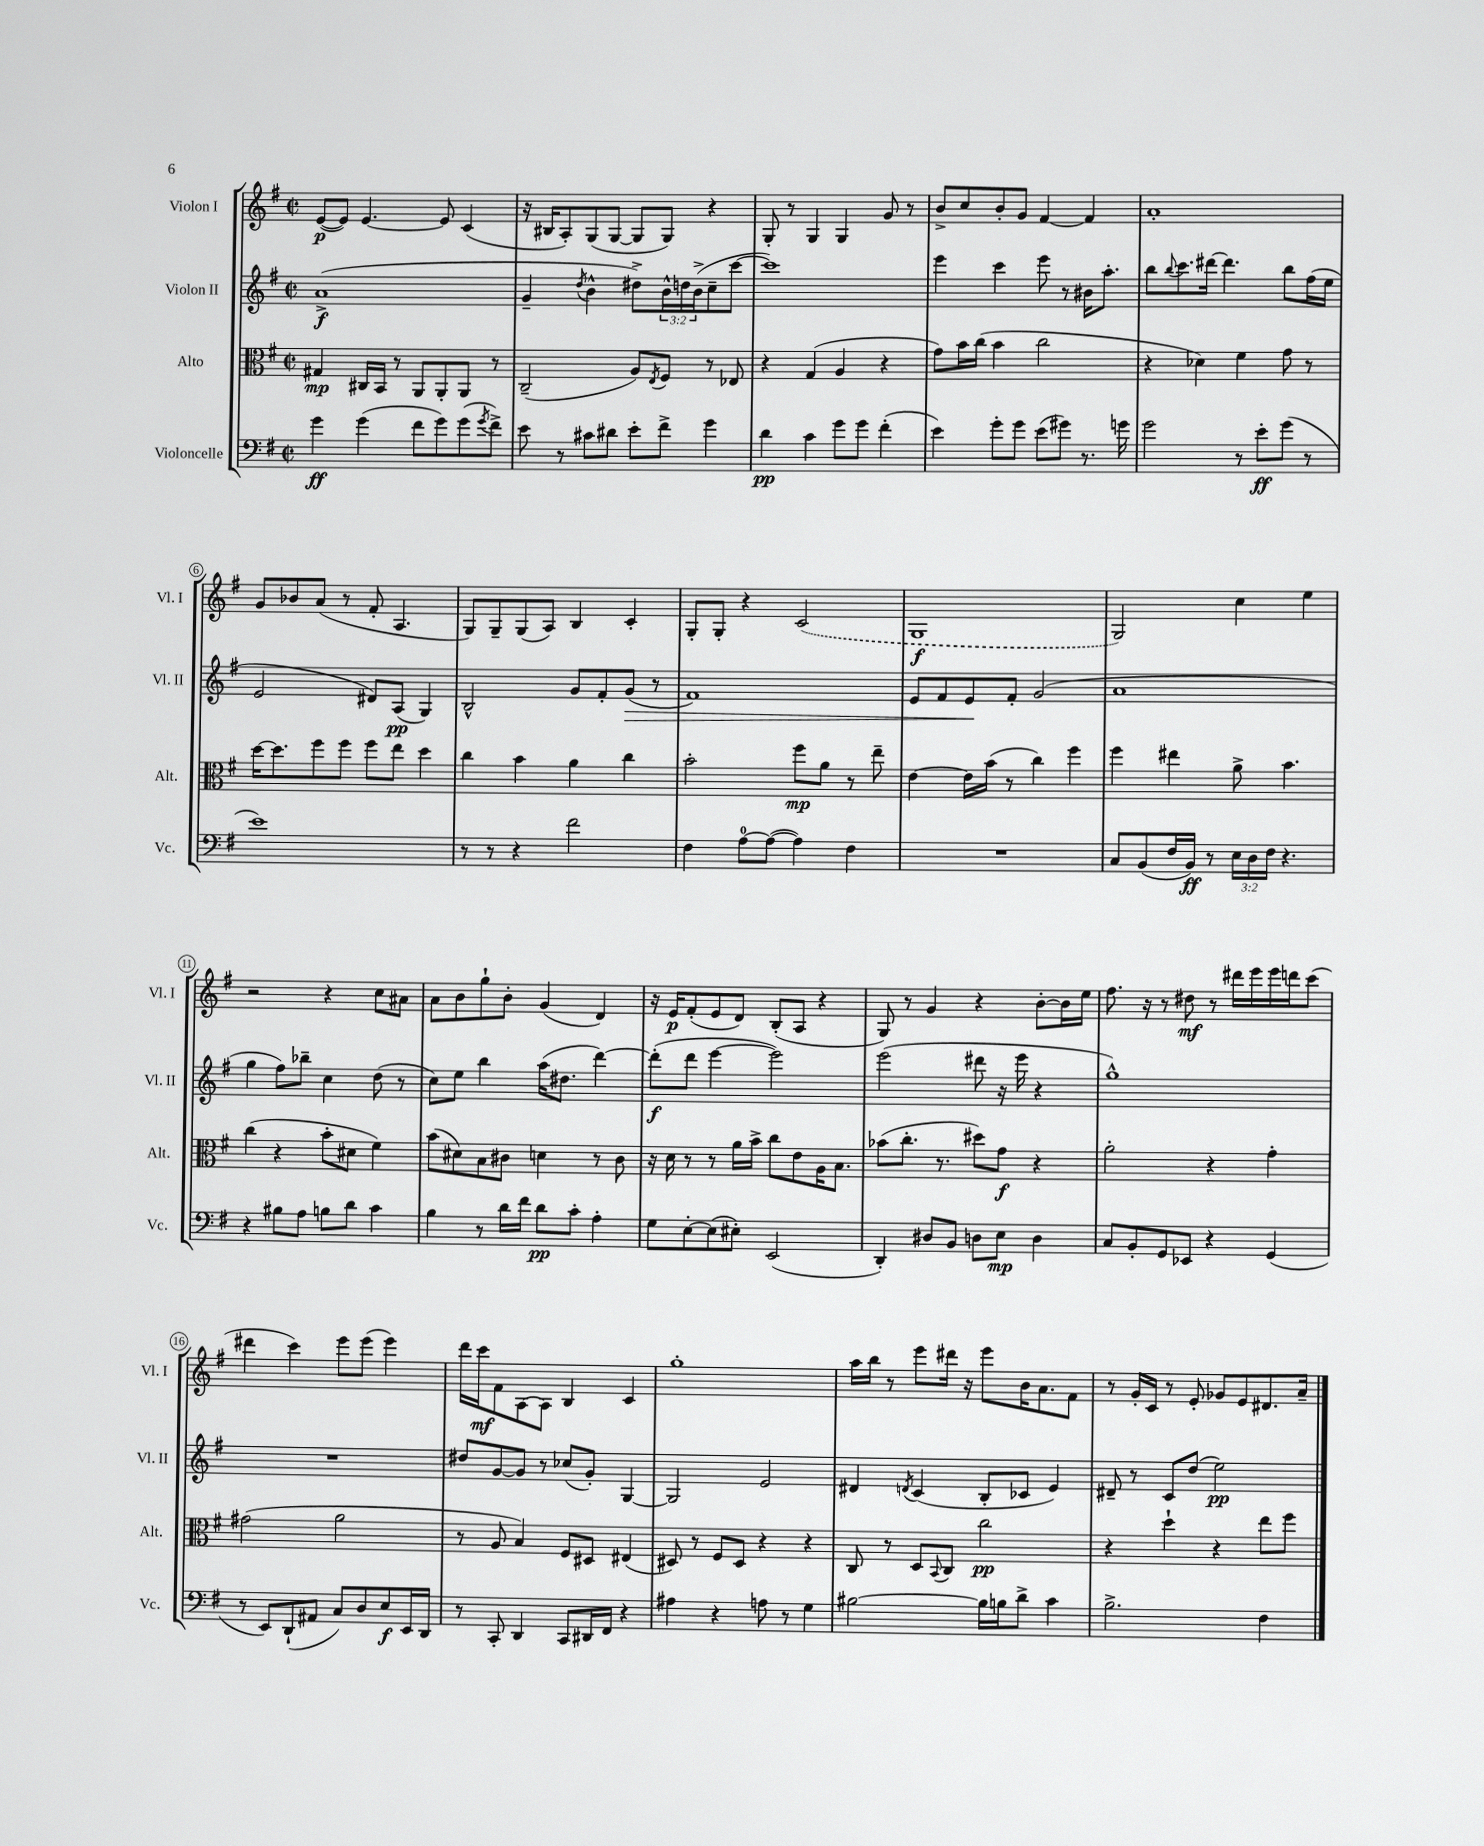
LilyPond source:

<<
\new StaffGroup <<
\new Staff = "s0" \with { instrumentName = "Violon I" shortInstrumentName = "Vl. I" } {
    \clef treble \key g \major \defaultTimeSignature \time 2/2
    e'8~\p( e'8) e'4.~ e'8 c'4( |
    r16 bis16 a8-.) g8( g8~ g8 g8) r4 |
    g8-. r8 g4 g4 g'8 r8 |
    b'8-> c''8 b'8-. g'8 fis'4~ fis'4 |
    a'1-. |
    g'8 bes'8 a'8( r8 fis'8-. a4. |
    g8) g8-- g8( a8) b4 c'4-. |
    g8-. g8-. r4 \once \slurDashed c'2( |
    g1\f |
    g2) c''4 e''4 |
    r2 r4 c''8 ais'8 |
    a'8 b'8 g''8-! b'8-. g'4( d'4) |
    r16 e'16\p fis'8-.( e'8 d'8) b8-.( a8 r4 |
    g8) r8 g'4 r4 b'8~-. b'16 e''16 |
    fis''8. r16 r8 dis''8\mf r8 dis'''16 e'''16 e'''16 d'''16 c'''8( |
    dis'''4 c'''4) e'''8 e'''8( e'''4) |
    d'''16 c'''16\mf fis'8 a8~ a8 b4 c'4 |
    g''1-. |
    a''16 b''16 r8 e'''8 dis'''16 r16 e'''8 b'16 a'8. fis'8 |
    r8 g'16-. c'16 r8 e'8-. ges'8 e'8 dis'8. a'16-- \bar "|." |
}
\new Staff = "s1" \with { instrumentName = "Violon II" shortInstrumentName = "Vl. II" } {
    \clef treble \key g \major \defaultTimeSignature \time 2/2 \override Staff.TupletNumber.text = #tuplet-number::calc-fraction-text
    a'1->\f( |
    g'4-- \acciaccatura { d''8 } b'4-^ dis''8->) \tuplet 3/2 { b'16-^ d''16 b'16->( } c''8-- c'''8~ |
    c'''1) |
    e'''4 c'''4 e'''8 r8 bis'16 a''8.-. |
    b''8 \appoggiatura { b''8 } c'''8. dis'''16~ dis'''4. b''8 fis''16( e''16 |
    e'2 dis'8) a8\pp( g4) |
    b2-^ g'8 fis'8-. g'8\>( r8 |
    fis'1) |
    e'8 fis'8 e'8\! fis'8-. g'2( |
    a'1 |
    g''4 fis''8) bes''8-- c''4 d''8( r8 |
    c''8) e''8 b''4 a''16( dis''8. d'''4~) |
    d'''8-.\f( d'''8 e'''4~ e'''2) |
    e'''2( dis'''8 r16 e'''16 r4 |
    g''1-^) |
    R1 |
    dis''8 g'8~ g'8 r8 ces''8( g'8-.) g4~ |
    g2 e'2 |
    dis'4 \acciaccatura { d'8 } c'4( b8-. ces'8 e'4) |
    dis'8-- r8 c'8 d''8( e''2\pp) \bar "|." |
}
\new Staff = "s2" \with { instrumentName = "Alto" shortInstrumentName = "Alt." } {
    \clef alto \key g \major \defaultTimeSignature \time 2/2
    gis4\mp cis16 b,16 r8 a,8 a,8-. a,8 r8 |
    c2--( a8) \acciaccatura { e8 } fis8 r8 ees8 |
    r4 g4( a4 r4 |
    g'8) b'16 c''16( b'4 c''2 |
    r4 des'4) fis'4 g'8 r8 |
    d''16~ d''8. fis''8 fis''8 fis''8 e''8 d''4 |
    c''4 b'4 a'4 c''4 |
    b'2-. fis''8\mp a'8 r8 e''8-- |
    e'4~ e'16 b'16( r8 c''4) fis''4 |
    fis''4 eis''4 a'8-> b'4. |
    c''4( r4 b'8-. dis'8 fis'4) |
    b'8( dis'8) b8 cis'8 d'4 r8 cis'8 |
    r16 d'16 r8 r8 a'16 b'16-> c''8 e'8 a16 b8. |
    bes'8( c''8.-. r8. dis''8) g'8\f r4 |
    a'2-. r4 g'4-. |
    gis'2( a'2 |
    r8 a8 b4) fis8 dis8 eis4( |
    dis8) r8 fis8 dis8 r4 r4 |
    c8 r8 d8 \appoggiatura { b,8 } c8 c''2\pp |
    r4 d''4-! r4 e''8 fis''8 \bar "|." |
}
\new Staff = "s3" \with { instrumentName = "Violoncelle" shortInstrumentName = "Vc." } {
    \clef bass \key g \major \defaultTimeSignature \time 2/2 \override Staff.TupletNumber.text = #tuplet-number::calc-fraction-text
    g'4\ff g'4( fis'8 g'8) g'8( \acciaccatura { g'8 } fis'8->) |
    e'8 r8 cis'8 dis'8 e'8-. fis'8-> g'4 |
    d'4\pp c'4 g'8 g'8 fis'4-.( |
    e'4) g'8-. g'8 e'8( gis'8) r8. g'16 |
    g'2 r8 e'8-.\ff g'8( r8 |
    e'1) |
    r8 r8 r4 fis'2 |
    fis4 a8-0~ a8~( a4) fis4 |
    R1 |
    c8 b,8( fis16 b,16\ff) r8 \tuplet 3/2 { e16 d16 fis16 } r4. |
    r4 bis8 a8 b8 d'8 c'4 |
    b4 r8 d'16 fis'16 d'8\pp c'8-. a4-. |
    g8 e8~-. e8( eis8-.) e,2( |
    d,4-.) dis8 b,8 d8 e8\mp d4 |
    c8 b,8-. g,8 ees,8 r4 g,4( |
    r8 e,8) d,8-!( ais,8 c8) d8 e8\f e,16 d,16 |
    r8 c,8-. d,4 c,8 dis,16 fis,16 r4 |
    ais4 r4 a8 r8 g4 |
    bis2~ bis16 b16 d'8-> c'4 |
    b2.-> fis4 \bar "|." |
}
>>
>>
\layout { \context { \Score \override BarNumber.stencil = #(make-stencil-circler 0.1 0.3 ly:text-interface::print) } }
